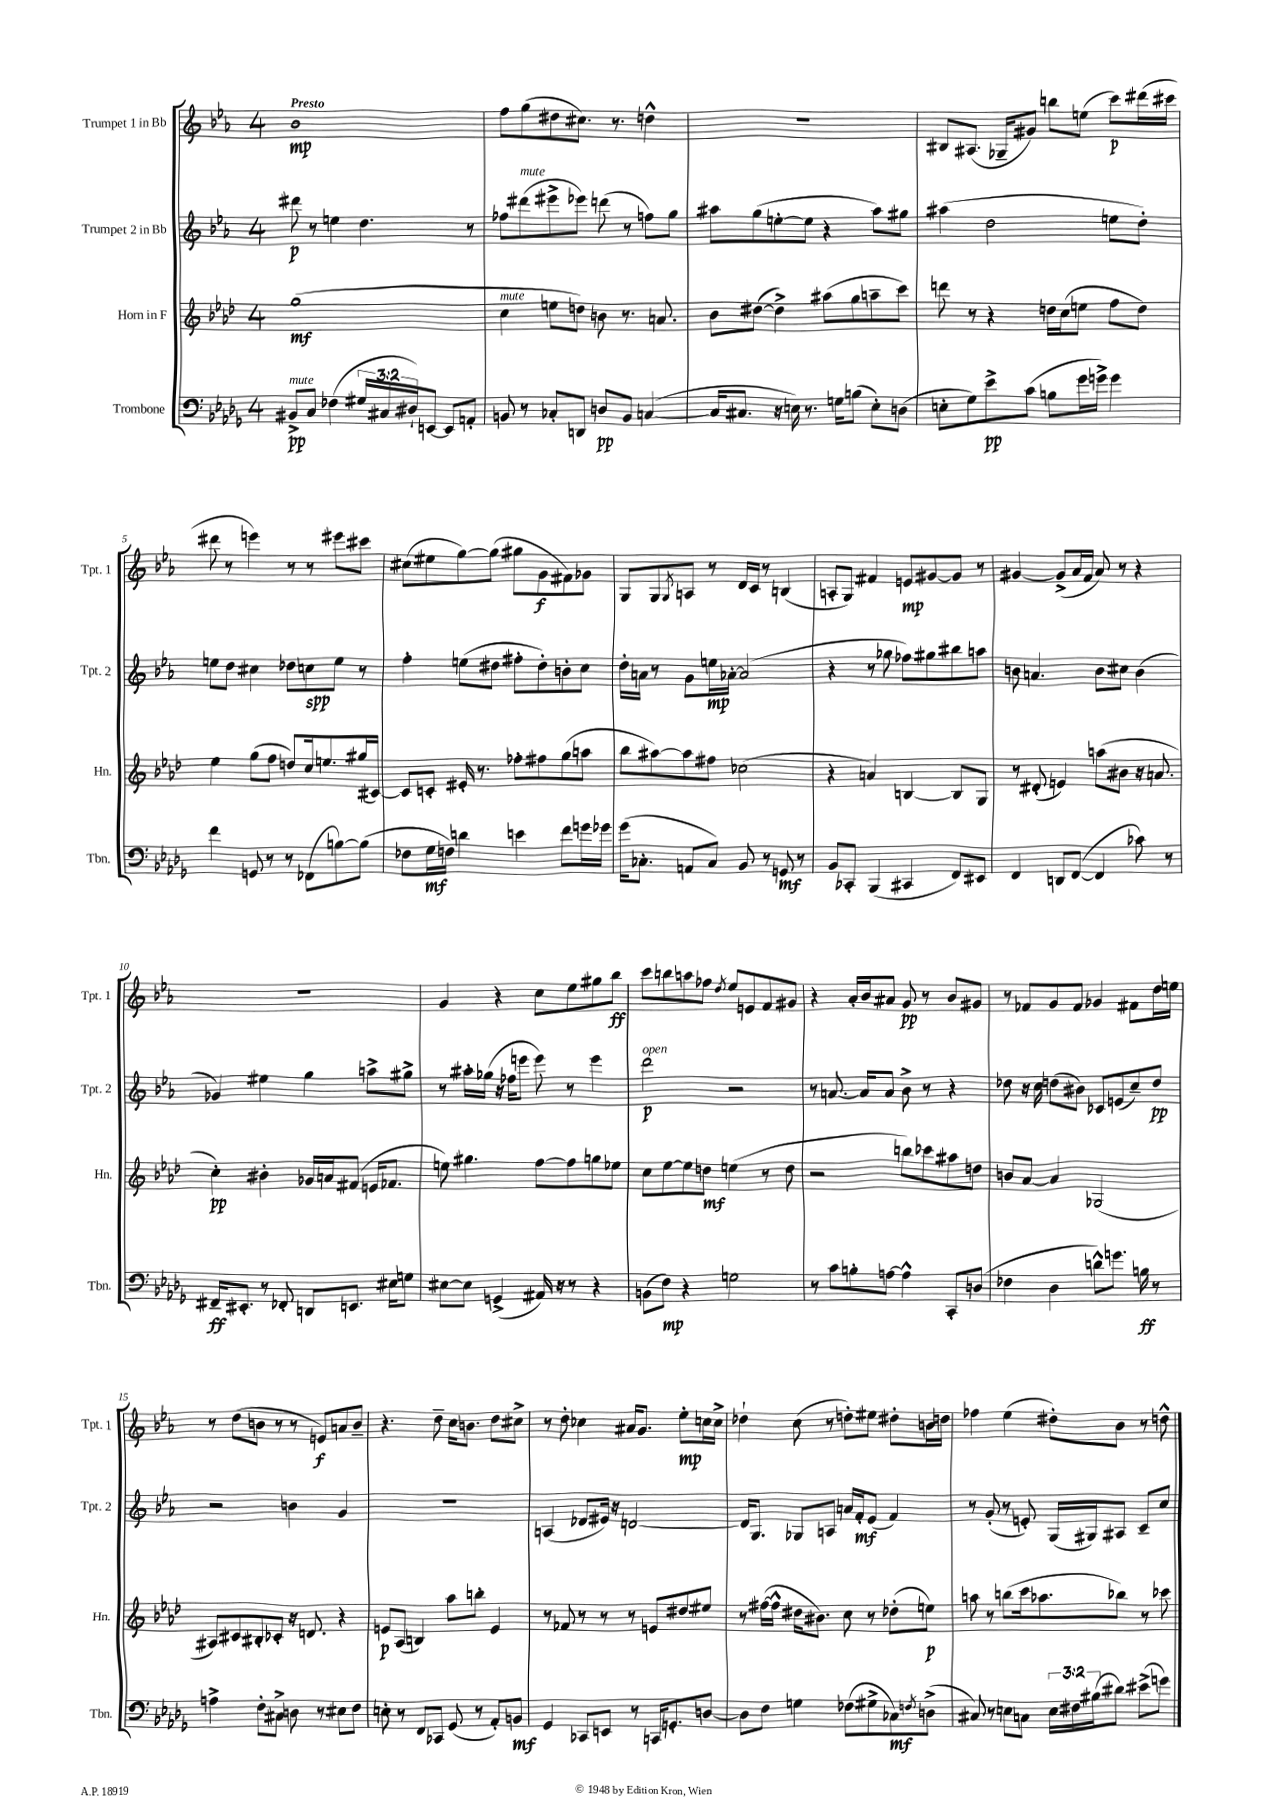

**kern	**kern	**kern	**kern
*staff4	*staff3	*staff2	*staff1
*clefF4	*clefG2	*clefG2	*clefG2
*k[b-e-a-d-g-]	*k[b-e-a-d-]	*k[b-e-a-]	*k[b-e-a-]
*M4/4	*M4/4	*M4/4	*M4/4
8BB#^	(1gg	8ddd#	1b-
8C	.	8r	.
(4F-	.	4ee	.
24G#	.	4.dd	.
24C#	.	.	.
24D#`)	.	.	.
[8EE	.	.	.
8EE]	.	.	.
8AA'	.	8r	.
=	=	=	=
8BB	4cc	8ff-	8ff
8r	.	(8ddd#	(8gg
8C-'	8ee	8eee#^	8dd#
8DD	8dd)	8eee-)	8.cc#)
8D	8b	(8ddd	.
.	.	.	8.r
8BB	8.r	8r	.
([4C	.	8ff)	4dd^^
.	8.a	.	.
.	.	8gg	.
=	=	=	=
16C]	8b-	8aa#	1r
8.C#	.	.	.
.	([8dd#	(8gg	.
16r	4dd#^])	[8ee'	.
16E)	.	.	.
8.r	.	8ee]	.
.	(8aa#	4r	.
16G	.	.	.
(8B	8gg	.	.
8E')	8aa~	8aa#)	.
(8D	8ccc)	8gg#	.
=	=	=	=
8E'	8ddd	(4aa#	8B#
8G-)	8r	.	(8.A#
8e-^	4r	2dd	.
.	.	.	16G-~
(8c	.	.	8g#)
8B	16dd	.	8bb
.	(16cc	.	.
16g-	8ee	.	(8ee
16g^)	.	.	.
4g	8ff	8ee	8ccc)
.	8dd)	8dd')	(16ddd#
.	.	.	16ccc#
=	=	=	=
4f	4ee-	8ee	8ddd#
.	.	8dd	8r
8GG	(8gg	4cc#	4eee)
8r	8ff	.	.
8r	8dd)	8dd-	8r
(8FF-	16cc	8cc	8r
.	8.ee	.	.
[8B)	.	8ee	8eee#
(8B]	(16gg#	8r	8ccc#
.	[16c#)	.	.
=	=	=	=
8F-	8c#]	4ff'	(8cc#
16G-	8c'	.	8ee#
16F)	.	.	.
4d	16e#'	(8ee	[8gg)
.	8.r	.	.
.	.	8dd#	(8gg]
4e	8ff-'	8ff#'	8gg#
.	8ff#	8dd#')	8g
8f	(8gg	8b'	8f#)
16g	8aa	8cc	8g-
16g-	.	.	.
=	=	=	=
(16g-	8bb-	16dd'	8G
8.C-'	.	16a	.
.	[8aa#)	8r	8G
.	.	.	8qG
8AA	8aa#]	8g	8A
8C-)	8ff#	16ee	8r
.	.	[16a-'	.
8BB-	(2cc-	(2a-]	16d
.	.	.	16c
8r	.	.	8r
8GG	.	.	(4B
8r	.	.	.
=	=	=	=
8BB-	4r	4r	8A'
8CC-'	.	.	8G)
(4BBB-	4a)	8r	4f#
.	.	8gg-	.
4CC#	[4B	8ff-)	8e
.	.	8gg#	[8g#
8FF)	8B]	8bb#	8g#]
8EE#	8G	8aa	8r
=	=	=	=
4FF	8r	8b	[4g#
.	(8d#'	4.a	.
8DD	4e)	.	(8g#^]
([8FF	.	.	16a-
.	.	.	16f
4FF]	(8aa	8b	8a-)
.	8b#	8cc#	8r
8c-)	16r	(4b	4r
.	8.a	.	.
8r	.	.	.
=	=	=	=
16FF#~	4cc')	4g-)	1r
8.EE#'	.	.	.
8r	4b#'	4ee#	.
8FF-'	.	.	.
8DD	16g-	4gg	.
.	16a	.	.
8.EE	(8f#	.	.
.	16e	8aa^	.
16E#	8.f-	.	.
8G	.	8gg#^	.
=	=	=	=
[8E#	8ee)	8r	4g
8E#]	4.gg#	16aa#'	.
.	.	(16gg-	.
(4GG^	.	16r	4r
.	.	16ff-	.
.	.	8eee	.
16AA#)	[8ff	8eee)	8cc
16r	.	.	.
8r	8ff]	8r	8ee-
4r	8gg	4eee	8gg#
.	8ee-	.	8bb-
=	=	=	=
(8BB	8cc	2ddd	8ccc
8F)	[8ee-	.	8bb
4r	8ee-]	.	8aa
.	8dd	.	8ff-
.	.	.	8qdd
2G	(4ee	2r	8ee-
.	.	.	8e
.	8r	.	8f
.	8dd	.	8g#
=	=	=	=
8r	2r	8r	4r
8c	.	[8.a	.
8B'	.	.	16a-'
.	.	16a]	16b-
[8A	.	8a	8a#
4A^^]	8bb)	8b-^	8g
.	8ccc-	8r	8r
8CC'	8aa#	4r	8b-
(8D	8dd	.	8g#
=	=	=	=
4F-	8b	8dd-	8r
.	[8a-	16r	8f-
.	.	16cc	.
4D-	4a-]	(8dd	8g
.	.	8b#)	8f-
8d^^)	(2G-	8c-	4g-
8.g	.	(8e	.
.	.	8cc~)	8f#
16B	.	.	.
8r	.	8dd	16dd
.	.	.	16ee
=	=	=	=
4A^	8A#)	2r	8r
.	8c#	.	(8dd
8F'	8B#'	.	8b
8C#^	8c-'	.	8r
8D	16r	4b	8r
.	8.d	.	.
8r	.	.	8e)
8E#	4r	4g	8a
8F	.	.	8b~
=	=	=	=
8E'	8e	1r	4.r
8r	(8A-	.	.
8FF	4B)	.	.
8CC-	.	.	8dd~
(8GG-	8aa-	.	16cc
.	.	.	8.b
8r	8bb'	.	.
8AA-')	4e	.	8dd
8BB	.	.	8cc#^
=	=	=	=
4GG-	8r	(4A	8r
.	8f-	.	8dd'
8CC-	8r	8d-	4cc-
8EE	8r	16e#)	.
.	.	16r	.
8r	8r	[2d	16a#
.	.	.	8.g
16CC	8e	.	.
8.GG'	.	.	.
.	8dd#	.	8ee-'
[8D	8ee#	.	16cc
.	.	.	16cc^
=	=	=	=
8D]	8r	16d]	4dd-`
.	.	8.G	.
8F	([16ff#	.	.
.	16ff#^^]	.	.
4G	16dd#	8G-	(8cc
.	8.b#)	.	.
.	.	8A	8r
(8F-	8cc	16a	8dd')
.	.	16f'	.
8G#^	8r	(8e-	8ee#
8C-)	(8dd-'	4f)	8dd#'
8qF	.	.	.
(8D^	8ee)	.	16b
.	.	.	16dd
=	=	=	=
8C#)	8aa	8r	4ff-
8r	8r	(8g'	.
8E	(8bb	8r	(4ee-
8C	16ccc	8e')	.
.	8.aa-	.	.
24E	.	(16G	8dd#')
24F#	.	.	.
.	.	16G#)	.
(24B#	.	.	.
8d#)	8bb-)	8A#	8b-
(8e#^	8r	8c~	8r
8g)	8ccc-	8cc	8dd^^
==	==	==	==
*-	*-	*-	*-
